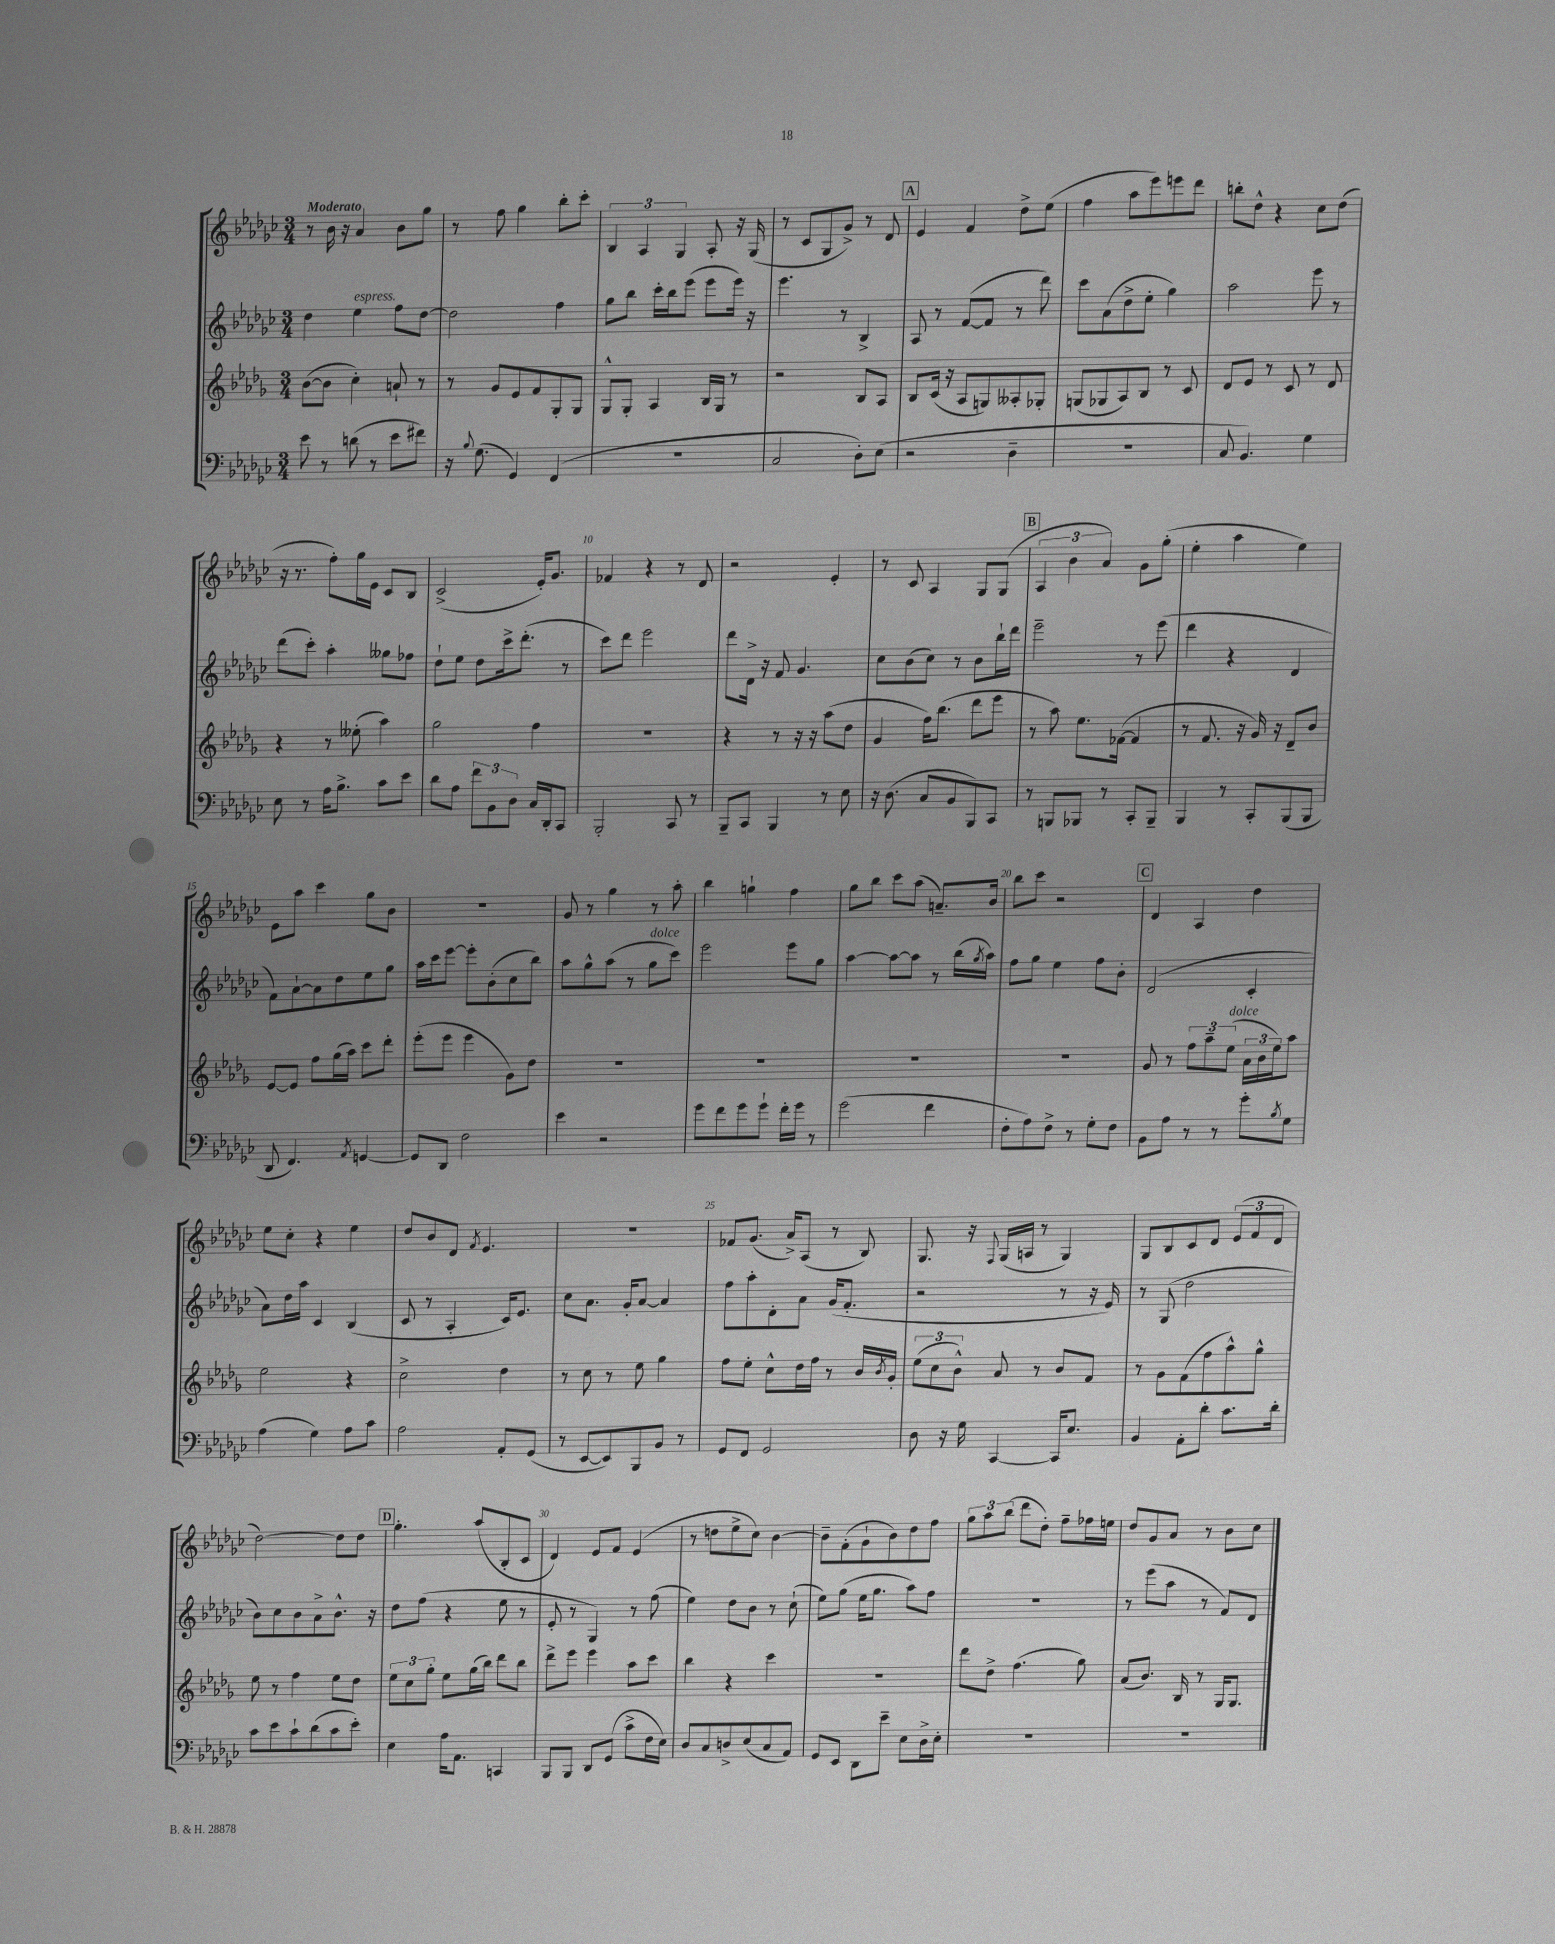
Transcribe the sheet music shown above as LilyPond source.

<<
\new StaffGroup <<
\new Staff = "s0" {
    \clef treble \key ges \major \numericTimeSignature \time 3/4 \tempo "Moderato"
    r8 bes'16 r16 aes'4 bes'8 ges''8 |
    r8 f''8 ges''4 bes''8-. ces'''8-. |
    \tuplet 3/2 { bes4 aes4 ges4 } aes8-. r16 ges16( |
    r8 ces'8 ges8 ges'8->) r8 des'8 |
    \mark \markup { \box "A" } ees'4 f'4 des''8-> ees''8( |
    f''4 aes''8 ees'''8) e'''8 des'''8 |
    b''8-. des''8-^ r4 ces''8 des''8( |
    r16 r8. f''8-.) ges''16 ees'16 ces'8 bes8 |
    ces'2->( ees'16-.) ges'8. |
    fes'4 r4 r8 des'8 |
    r2 ees'4-. |
    r8 ces'8 aes4 ges8 ges8( |
    \mark \markup { \box "B" } \tuplet 3/2 { aes4 bes'4 aes'4) } ges'8 ges''8-.( |
    ees''4-. aes''4 ees''4) |
    ees'8 aes''8 ces'''4 ges''8 bes'8 |
    R2. |
    ges'8 r8 ges''4 r8 aes''8-. |
    bes''4 g''4-! f''4 |
    ges''8 bes''8 ces'''8 aes''8( a'8.--) bes'16 |
    bes''8 ces'''8 r2 |
    \mark \markup { \box "C" } des'4 aes4 des''4 |
    ees''8 ces''8-. r4 ees''4 |
    des''8 bes'8 des'8 \acciaccatura { f'8 } ees'4. |
    r2. |
    fes'8 ges'8.( aes'16->) aes8( r8 bes8) |
    ges8. r16 \appoggiatura { f8 } ges16( a16 r8 ges4) |
    ges8 bes8 ces'8 des'8 \tuplet 3/2 { ees'8( f'8 des'8 } |
    des''2~) des''8 des''8 |
    \mark \markup { \box "D" } ges''4.-. aes''8( bes8-. ces'8 |
    des'4) ees'8 f'8 ees'4( |
    r8 d''8 ees''8-> ces''8) bes'4~ |
    bes'8-- f'8-.( ges'8-! bes'8) des''8 f''8 |
    \tuplet 3/2 { ges''8 aes''8 bes''8( } des'''8 des''8-.) f''8-- fes''16 e''16 |
    des''8 ges'8 aes'8 r8 bes'8 ces''8 \bar "|." |
}
\new Staff = "s1" {
    \clef treble \key ges \major \numericTimeSignature \time 3/4
    des''4 ees''4^\markup { \italic "espress." } f''8 des''8~ |
    des''2 f''4 |
    ges''8 bes''8 ces'''16-. bes''16 ees'''8( ees'''8 ees'''16) r16 |
    ees'''4. r8 bes4-> |
    \mark \markup { \box "A" } aes8 r8 f'8~( f'8 r8 des'''8) |
    ces'''8 aes'8( des''8-> ees''8-. ges''4) |
    aes''2 ees'''8 r8 |
    des'''8( ces'''8-.) aes''4-. geses''8 fes''8 |
    des''8-! ees''8 des''8 ces'''16-> des'''8.-.( r8 |
    ces'''8) des'''8 ees'''2 |
    des'''8 des'16-> r16 f'8 ges'4. |
    ces''8 bes'8( ces''8) r8 bes'8 bes''16-! des'''16 |
    \mark \markup { \box "B" } ees'''2-- r8 ees'''8( |
    des'''4 r4 des'4 |
    f'8) aes'8~-! aes'8 des''8 ees''8 ges''8 |
    aes''16 ces'''16 ees'''8~ ees'''8-. bes'8-.( ces''8 bes''8) |
    aes''8 ges''8-^ aes''8( r8 ges''8^\markup { \italic "dolce" } ces'''8) |
    ees'''2 ees'''8 ges''8 |
    aes''4~ aes''8~ aes''8 r8 bes''16( \acciaccatura { ges''8 } aes''16) |
    f''8 ges''8 ees''4 f''8 bes'8-. |
    \mark \markup { \box "C" } des'2( ces'4-. |
    aes'8) des''16 aes''16 ces'4 bes4( |
    ces'8 r8 aes4-. ces'16) ees'8. |
    ces''8 aes'8. ges'16-. aes'8~ aes'4 |
    f''8 aes''8-. des'8-. aes'8 ges'16( f'8.-. |
    r2 r8 r16 ees'16) |
    r8 ges8( des''2 |
    bes'8) ces''8 bes'8 aes'8-> bes'8.-^ r16 |
    \mark \markup { \box "D" } des''8 f''8( r4 ees''8 r8 |
    ees'8-. r8 ges4) r8 f''8( |
    ees''4) des''8 bes'8 r8 ces''8-!( |
    ees''8) ges''8( ees''16 ges''8. aes''8) f''8 |
    R2. |
    r8 ees'''8( aes''8 r8 f'8) des'8 \bar "|." |
}
\new Staff = "s2" {
    \clef treble \key des \major \numericTimeSignature \time 3/4
    bes'8~( bes'8 c''4-.) a'8-! r8 |
    r8 ges'8 ees'8 f'8 ges8-. ges8 |
    ges8-^ ges8-. aes4 bes16 ges16 r8 |
    r2 bes8 aes8 |
    \mark \markup { \box "A" } bes8 c'16( r16 aes8 g8) aeses8-. ges8-. |
    g8( ges8 aes8) bes8 r8 c'8 |
    des'8 ees'8 r8 c'8 r8 des'8 |
    r4 r8 eeses''8-.( aes''4) |
    ges''2 f''4 |
    R2. |
    r4 r8 r16 r16 aes''8( des''8 |
    ges'4 f''16) bes''8.( des'''8 ees'''8 |
    \mark \markup { \box "B" } r8 aes''8) ees''8. fes'16~( fes'4 |
    r8 f'8. r16 ges'16) r16 des'8-- bes'8 |
    ees'8~ ees'8 f''8 ges''16( aes''16) c'''8 des'''8-. |
    ees'''8-.( ees'''8 ees'''4 ges'8) des''8 |
    R2. |
    R2. |
    R2. |
    R2. |
    \mark \markup { \box "C" } ges'8 r8 \tuplet 3/2 { f''8 aes''8-- ees''8^\markup { \italic "dolce" }( } \tuplet 3/2 { aes'16 bes'16 ees''16) } aes''8 |
    ees''2 r4 |
    c''2-> des''4 |
    r8 c''8 r8 ees''8 ges''4 |
    f''8 ees''8-. c''8-^ des''16 f''16 r8 bes'16 \acciaccatura { bes'8 } ges'16-. |
    \tuplet 3/2 { ees''8( c''8 bes'8-^) } aes'8 r8 bes'8 f'8 |
    r8 ges'8 f'8( f''8 aes''8-^) ges''8-^ |
    ees''8 r8 f''4 ees''8 des''8 |
    \mark \markup { \box "D" } \tuplet 3/2 { ees''8 c''8 ges''8-. } ees''8 ges''16( bes''16) des'''8 bes''8 |
    des'''8-> ees'''8 ees'''4 aes''8 c'''8 |
    bes''4 r4 c'''4 |
    R2. |
    des'''8 des''8-> f''4.( ges''8) |
    aes'8( bes'8.) bes16 r8 ges16 ges8. \bar "|." |
}
\new Staff = "s3" {
    \clef bass \key ges \major \numericTimeSignature \time 3/4
    ees'8 r8 d'8( r8 ees'8 fis'8) |
    r16 \appoggiatura { bes8 } ges8.( ges,4) f,4( |
    R2. |
    ces2 des8-.) ees8( |
    \mark \markup { \box "A" } r2 des4-- |
    R2. |
    ces8 bes,4.) ges4 |
    ees8 r8 aes16 bes8.-> ces'8 ees'8 |
    des'8 aes8 \tuplet 3/2 { f'8 bes,8 des8 } ces16 des,16-. ces,8 |
    bes,,2-. ces,8 r8 |
    bes,,8-- ces,8 bes,,4 r8 ees8 |
    r16 des8.( ces8 bes,8 bes,,8) ces,8 |
    \mark \markup { \box "B" } r8 b,,8 bes,,8 r8 ces,8-. bes,,8-- |
    bes,,4 r8 ces,8-. bes,,8( bes,,8 |
    des,8 f,4.) \acciaccatura { aes,8 } g,4~ |
    g,8 des,8 f2 |
    ees'4 r2 |
    ges'8 f'8 ges'8 ges'8-! f'16-. ges'16 r8 |
    ges'2( f'4 |
    f8-. aes8) f8-> r8 ges8-. f8 |
    \mark \markup { \box "C" } bes,8 aes8 r8 r8 ges'8-. \acciaccatura { bes8 } ges8 |
    aes4( ges4) aes8 ces'8 |
    aes2 aes,8-. ges,8( |
    r8 ees,8~ ees,8) bes,,8 bes,8 r8 |
    ges,8 f,8 ges,2 |
    des8 r16 ges16 ces,4~ ces,16 ees8. |
    bes,4 aes,8-. des'8-. ces'8. des'16-. |
    ces'8 ees'8 ces'8-! des'8( ces'8 ees'8-.) |
    \mark \markup { \box "D" } ees4 aes16 aes,8. c,4 |
    bes,,8 bes,,8 des,8 ges,8( ces'8-> f16 ees16) |
    des8 ces8 d8-> ees8( ces8 aes,8) |
    ges,8 ees,8 des,8 ees'8-- ees8 des16-> ees16-. |
    R2. |
    R2. \bar "|." |
}
>>
>>
\layout { \context { \Score \override BarNumber.break-visibility = ##(#f #t #t) barNumberVisibility = #(every-nth-bar-number-visible 5) } }
